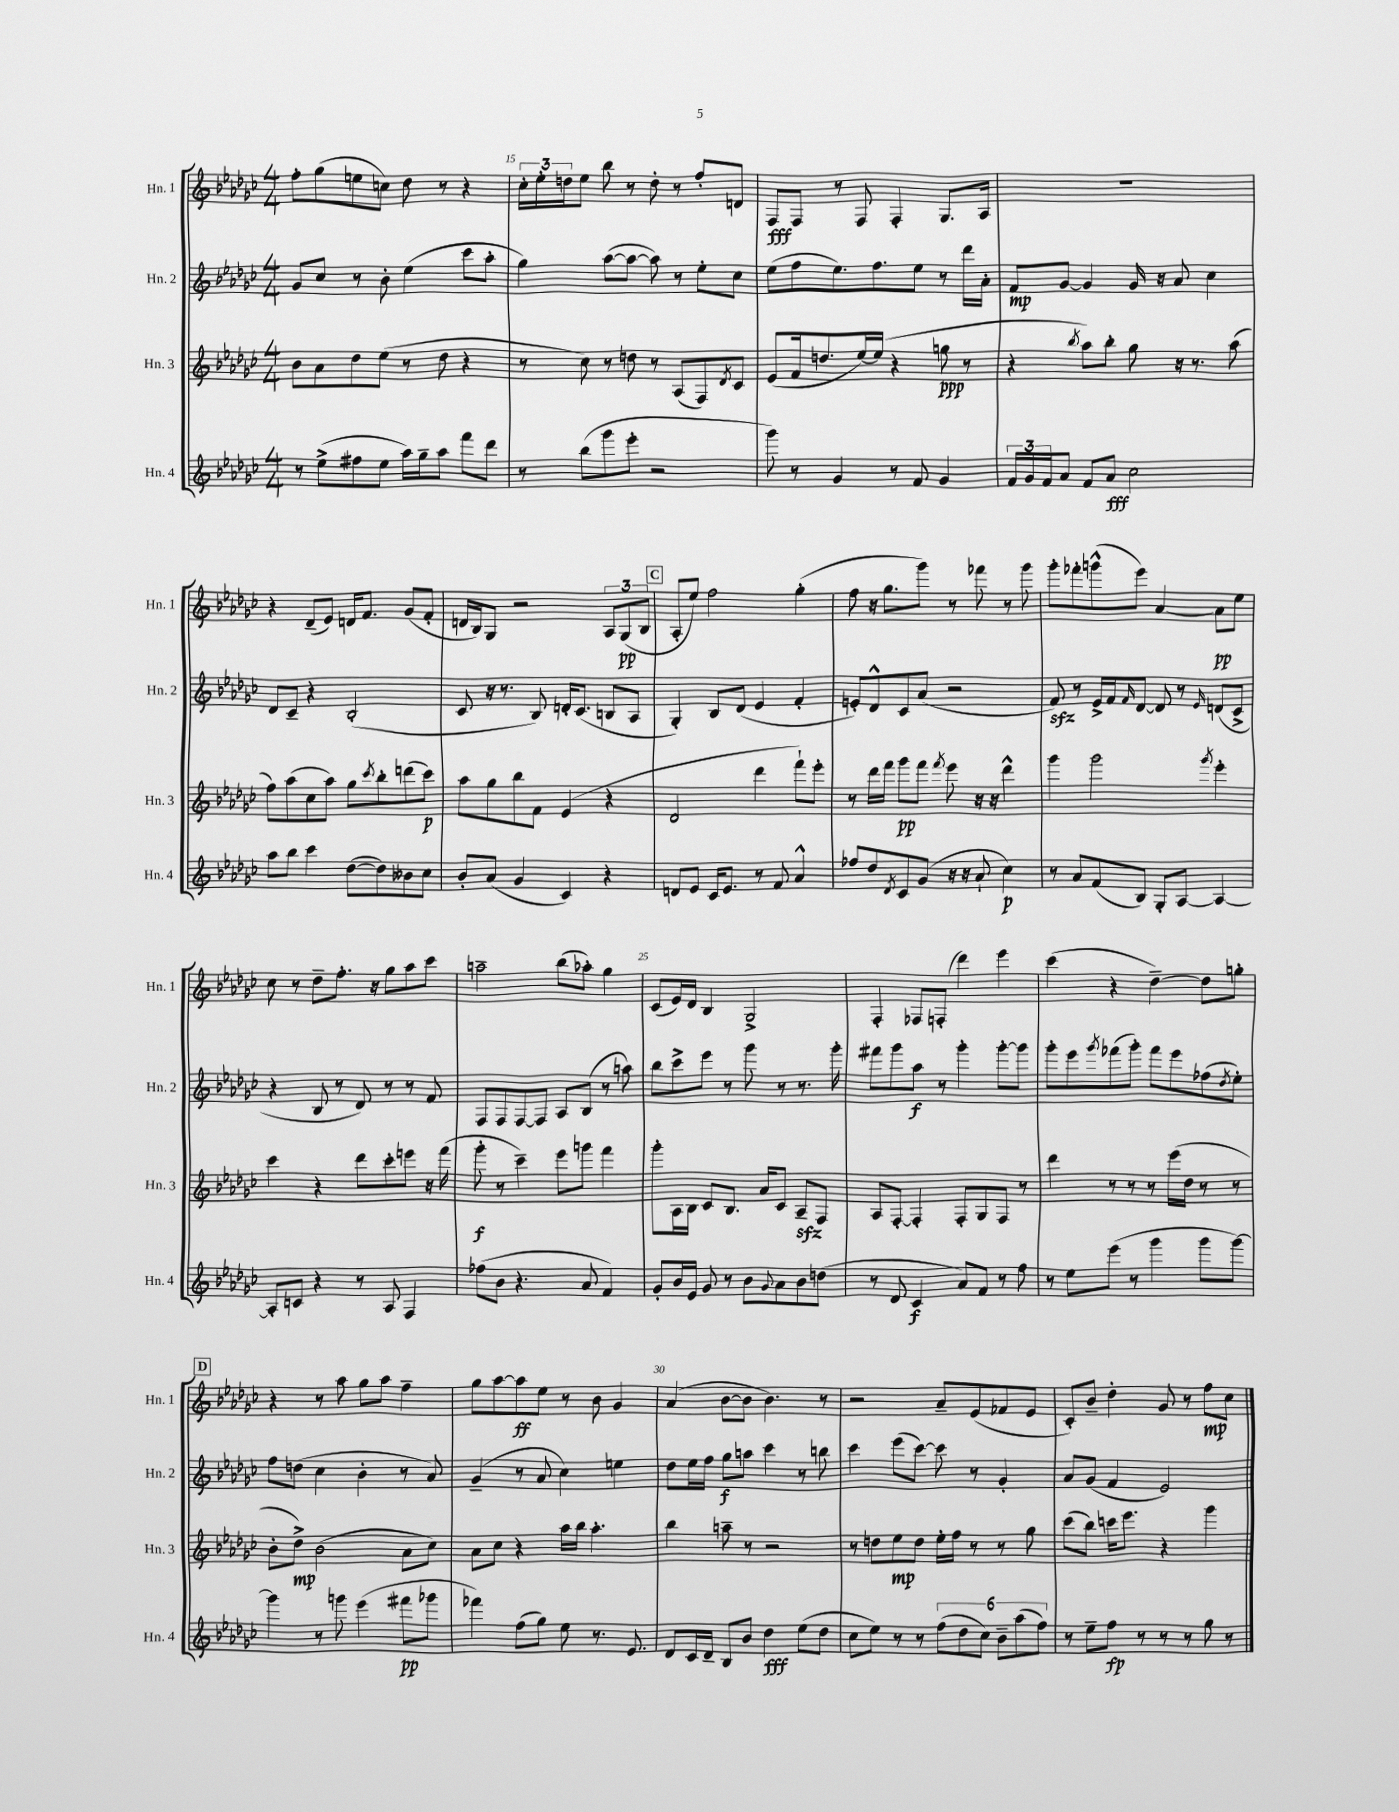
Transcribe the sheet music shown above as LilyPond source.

<<
\new StaffGroup <<
\new Staff = "s0" \with { instrumentName = "Hn. 1" shortInstrumentName = "Hn. 1" } {
    \clef treble \key ges \major \numericTimeSignature \time 4/4
    f''8-. ges''8( e''8 c''8) des''8 r8 r4 |
    \tuplet 3/2 { ces''16-. ees''16-. d''16 } ees''8 bes''8 r8 d''8-. r8 f''8-. d'8 |
    f8\fff f8 r8 f8 f4-. ges8. aes16 |
    R1 |
    r4 des'8--( ees'8) d'16 f'8. ges'8( f'8-. |
    d'16 bes16) ges8 r2 \tuplet 3/2 { aes8 ges8\pp( bes8 } |
    \mark \markup { \box "C" } aes8-. ees''8) f''2 ges''4-.( |
    f''8 r16 ges''8. ges'''8) r8 fes'''8 r8 ges'''8 |
    ges'''8-. fes'''8-. g'''8-^( ees'''8) aes'4~ aes'8\pp ees''8 |
    ces''8 r8 des''8-- f''8.-. r16 ges''8 aes''8 ces'''8 |
    a''2-- bes''8( aes''8-.) ges''4 |
    ces'8( ees'16) des'16 bes4 ges2-> |
    f4-. fes8 f8-.( des'''4) ees'''4 |
    ces'''4( r4 des''4~--) des''8 g''8-. |
    \mark \markup { \box "D" } r4 r8 aes''8 ges''8 aes''8 f''4-- |
    ges''8 aes''8~ aes''8\ff ees''8 r8 bes'8 ges'4 |
    aes'4( bes'8~ bes'8 bes'4.) r8 |
    r2 aes'8-- ees'8( fes'8 ees'8 |
    ces'8-.) bes'8-- des''4-. ges'8 r8 f''8\mp ces''8 \bar "|." |
}
\new Staff = "s1" \with { instrumentName = "Hn. 2" shortInstrumentName = "Hn. 2" } {
    \clef treble \key ges \major \numericTimeSignature \time 4/4
    ges'8 ces''8 r8 bes'8-. ees''4( ces'''8 aes''8-. |
    ges''4) aes''8~( aes''8~ aes''8) r8 ees''8-. ces''8 |
    ees''8( f''8 ees''8.) f''8. ees''8 r8 des'''16 aes'16-. |
    f'8\mp ges'8~ ges'4 ges'16 r16 aes'8 ces''4 |
    des'8 ces'8-- r4 bes2-.( |
    ces'8 r16 r8. bes8) d'16-. ces'8.( b8 aes8 |
    \mark \markup { \box "C" } ges4-.) bes8 des'8( ees'4 f'4-. |
    e'8-.) des'8-^ ces'8 aes'8( r2 |
    f'8\sfz) r8 ees'16-> f'16 \grace { f'16 } des'8~ des'8 r8 \grace { ees'16 } d'8( ces'8-> |
    r4 bes8 r8 des'8) r8 r8 f'8 |
    f8 f8 f8~ f8 aes8 bes8( r8 a''8) |
    bes''8 ces'''8-> ees'''8 r8 ges'''8 r8 r8. ges'''16-. |
    fis'''8 ges'''8 aes''8\f r8 ges'''4-. ges'''8~-. ges'''8 |
    ges'''8-. ees'''8 \acciaccatura { ges'''8 } fes'''8( ges'''8-.) fes'''8 ees'''8 fes''8( \acciaccatura { des''8 } ees''8-.) |
    \mark \markup { \box "D" } f''8 d''8( ces''4 bes'4-. r8 aes'8) |
    ges'4--( r8 aes'8 ces''4) e''4 |
    des''8 ees''16 f''16 ges''8\f a''8 ces'''4 r8 b''8 |
    ces'''4 ees'''8( ces'''8~) ces'''8 r8 ges'4-. |
    aes'8 ges'8( f'4 ees'2) \bar "|." |
}
\new Staff = "s2" \with { instrumentName = "Hn. 3" shortInstrumentName = "Hn. 3" } {
    \clef treble \key ges \major \numericTimeSignature \time 4/4
    bes'8 aes'8 des''8 ees''8( r8 des''8 r4 |
    r8 ces''8) r8 d''8 r8 aes8( f8) \acciaccatura { des'8 } ces'8 |
    ees'8( f'16 d''8. ees''16~) ees''16( r4 g''8\ppp r8 |
    r4 \acciaccatura { bes''8 } aes''8) bes''8-. ges''8 r16 r8. aes''8( |
    f''8) aes''8( ces''8 aes''8) ges''8 \acciaccatura { ces'''8 } bes''8-. d'''8( ces'''8\p) |
    aes''8 ges''8 bes''8 f'8 ees'4( r4 |
    \mark \markup { \box "C" } des'2 des'''4 f'''8-!) ees'''8-. |
    r8 des'''16 f'''16 ges'''8\pp f'''8 \acciaccatura { f'''8 } ees'''8 r16 r16 des'''4-^ |
    ges'''4 ges'''2 \acciaccatura { ges'''8 } ees'''4-. |
    ces'''4 r4 des'''8 ces'''8-. e'''8 r16 f'''16( |
    ges'''8-.\f r8 ces'''4--) ees'''8 g'''8 f'''4 |
    ges'''8-. aes16 bes16 ces'8 bes8. aes'16 ces'8 aes8--\sfz f8 |
    aes8 f8~-. f4-. f8-. ges8 f8 r8 |
    des'''4 r8 r8 r8 ees'''16( des''16 r8 r8 |
    \mark \markup { \box "D" } bes'8-. des''8->\mp) bes'2( aes'8 ces''8) |
    aes'8 ces''8 r4 aes''16 bes''16 aes''4.-. |
    bes''4 a''8-- r8 r2 |
    r8 d''8 ees''8\mp d''8 ees''16-. f''16 r8 r8 ges''8 |
    ces'''8( bes''8) c'''16 ees'''8. r4 ges'''4 \bar "|." |
}
\new Staff = "s3" \with { instrumentName = "Hn. 4" shortInstrumentName = "Hn. 4" } {
    \clef treble \key ges \major \numericTimeSignature \time 4/4
    r8 ees''8->( fis''8 ees''8 aes''16) ges''16-- aes''8 f'''8 des'''8 |
    r8 bes''8( ges'''8 ees'''8-. r2 |
    ges'''8) r8 ges'4 r8 f'8 ges'4 |
    \tuplet 3/2 { f'16 ges'16 f'16 } aes'8 f'8 aes'8\fff ces''2 |
    aes''8 bes''8 ces'''4 des''8~( des''8) beses'8 ces''8 |
    bes'8-. aes'8( ges'4 ces'4) r4 |
    \mark \markup { \box "C" } d'8 ees'8 ces'16 ees'8. r8 f'8 aes'4-^ |
    fes''8 des''8 \acciaccatura { des'8 } ces'8 ges'8( r16 r16 aes'8-! ces''4\p) |
    r8 aes'8 f'8( bes8) ges8-. aes8~ aes4~ |
    aes8-. c'8 r4 r8 aes8 f4 |
    fes''8( bes'8 r4. aes'8 f'4) |
    ges'8-. bes'16 ees'16 ges'8 r8 bes'8 \appoggiatura { ges'8 } aes'8 bes'8 d''8( |
    r8 des'8 ces'4\f aes'8) f'8 r8 f''8 |
    r8 ees''8 ees'''8( r8 ges'''4 ges'''8 ges'''8~) |
    \mark \markup { \box "D" } ges'''4 r8 g'''8 ees'''4( fis'''8\pp ges'''8 |
    fes'''4) f''8( ges''8) ees''8 r8. ees'8. |
    des'8 ces'16 des'16-- bes8 bes'8 des''4\fff ees''8( des''8 |
    ces''8 ees''8) r8 r8 \tuplet 6/4 { f''8( des''8 ces''8) bes'8-- aes''8( f''8) } |
    r8 ees''8-- f''8\fp r8 r8 r8 ges''8 r8 \bar "|." |
}
>>
>>
\layout { \context { \Score currentBarNumber = #14 \override BarNumber.break-visibility = ##(#f #t #t) barNumberVisibility = #(every-nth-bar-number-visible 5) } }
